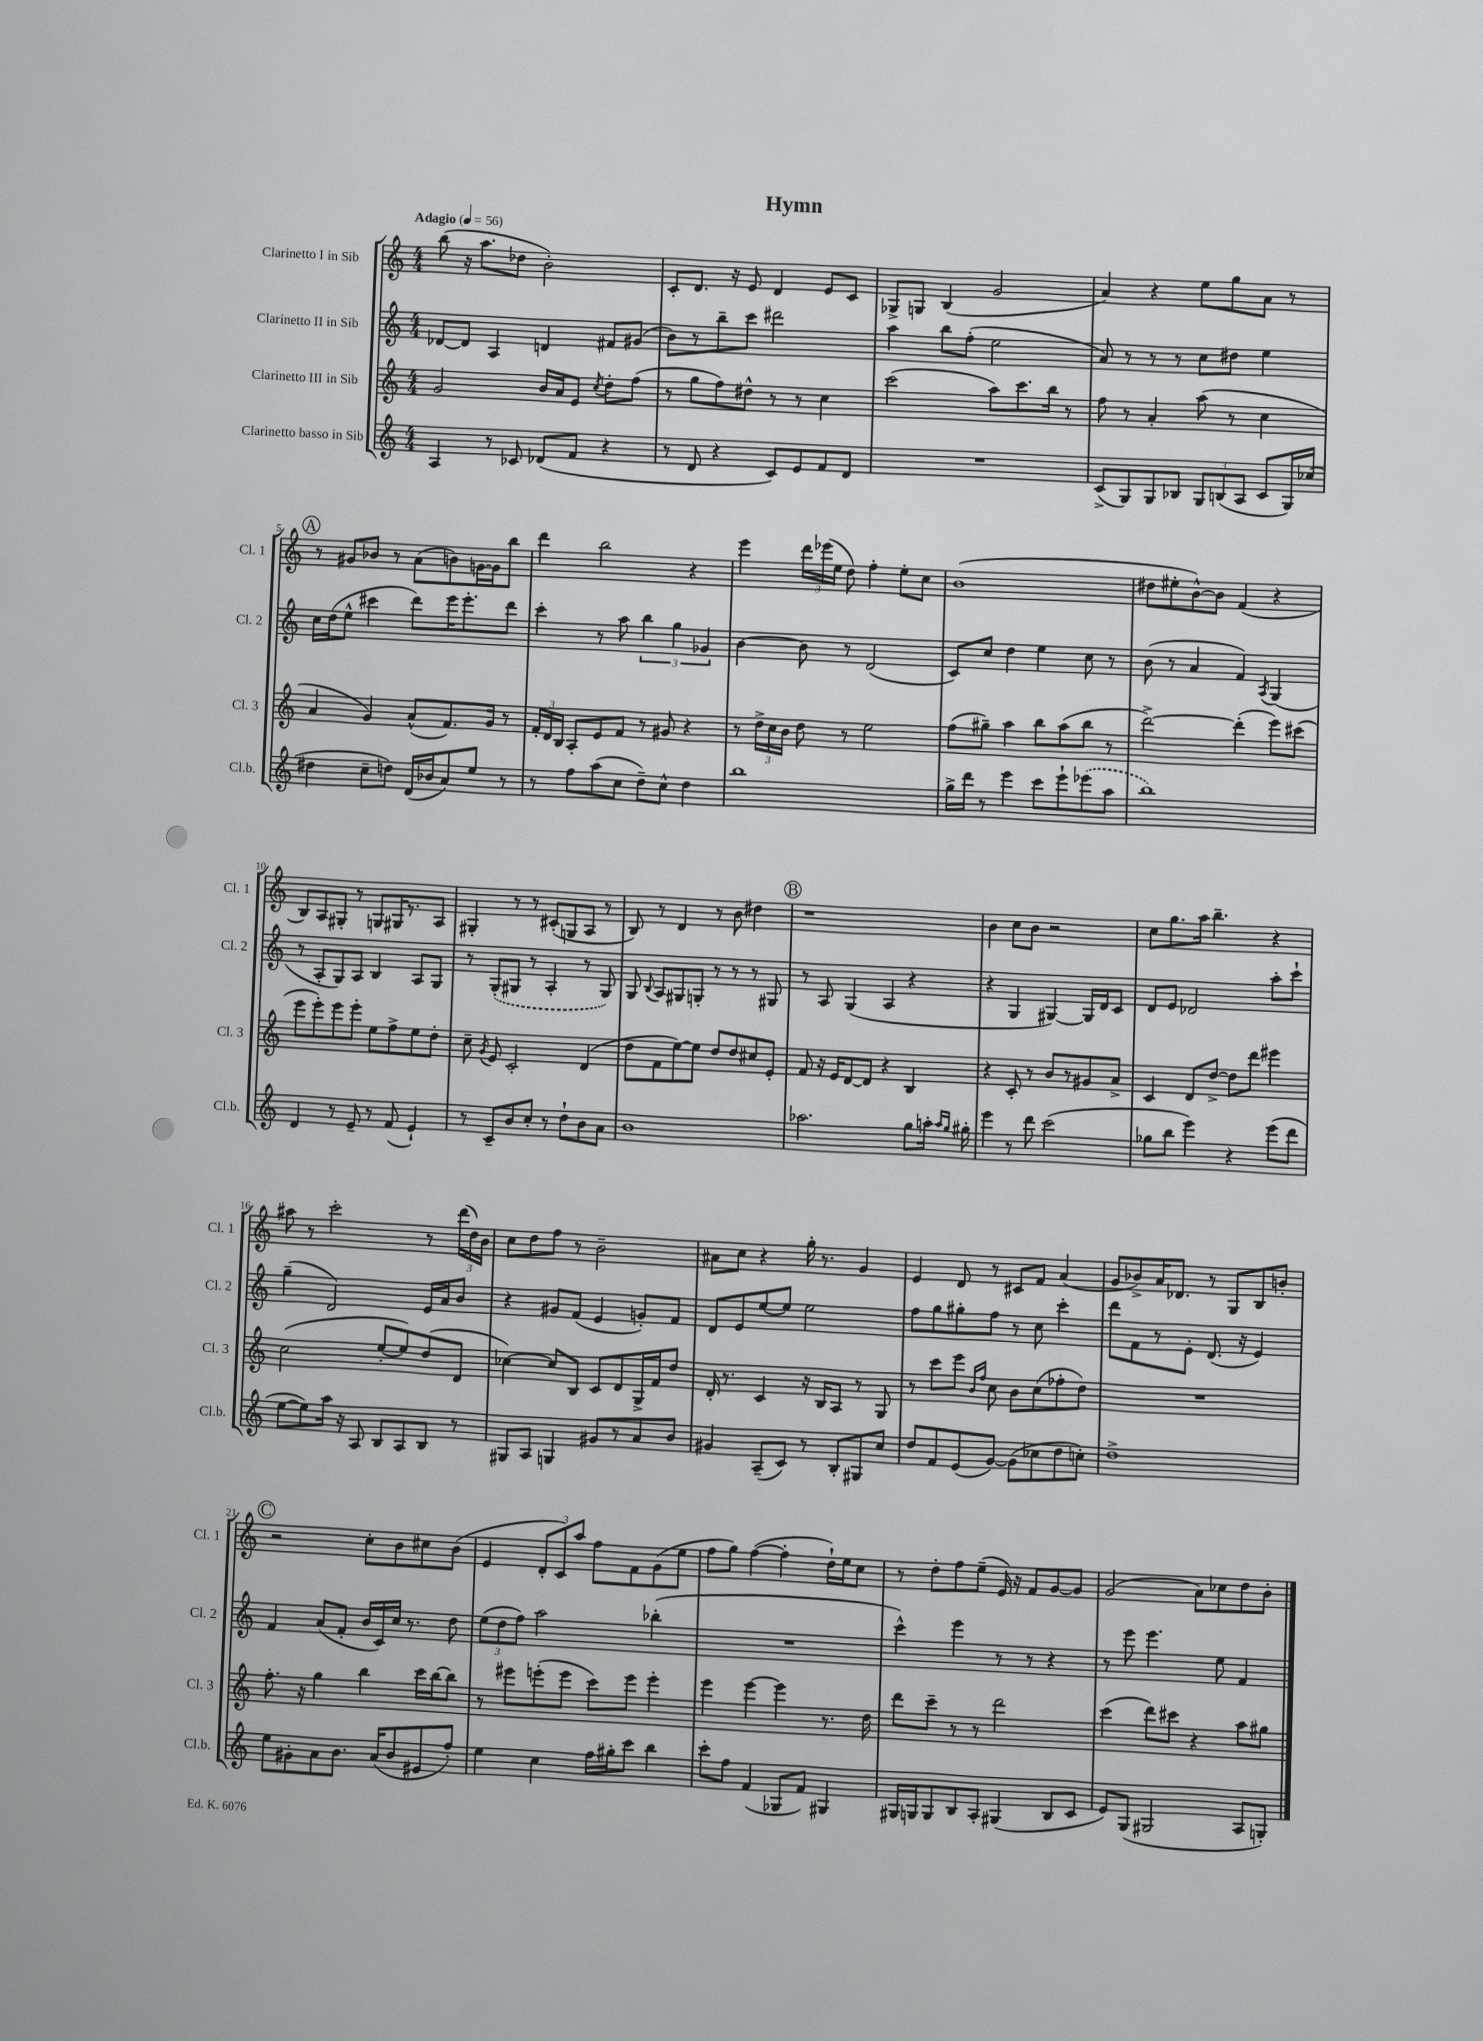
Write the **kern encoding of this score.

**kern	**kern	**kern	**kern
*part4	*part3	*part2	*part1
*staff4	*staff3	*staff2	*staff1
*I"Clarinetto basso in Sib	*I"Clarinetto III in Sib	*I"Clarinetto II in Sib	*I"Clarinetto I in Sib
*I'Cl.b.	*I'Cl. 3	*I'Cl. 2	*I'Cl. 1
*clefG2	*clefG2	*clefG2	*clefG2
*k[]	*k[]	*k[]	*k[]
*M4/4	*M4/4	*M4/4	*M4/4
*MM56	*MM56	*MM56	*MM56
=1	=1	=1	=1
!	!	!	!LO:TX:a:B:t=Adagio
4A/	2g/	[8d-X/L	(8bb\
.	.	8d-/J]	16r
.	.	.	8.aa\L
8r	.	4A/	.
8c-X/	.	.	8dd-X\J
(8d-X/L	16b/LL	4dn/	2b'\)
.	16a/J	.	.
8f/J	8e/J	.	.
.	8qcc/	.	.
4r	8dd'\L	8f#X/L	.
.	(8ff\J	(8g#X/J	.
=2	=2	=2	=2
8r	8r	8b\L)	8c'/L
8d/	8gg\L	8r	8.d/J
4r	8ff\)	8bb~\	.
.	.	.	16r
.	8dd#X^^\J	8ccc\J	8e/
8c/L)	8r	2ddd#X\	4d/
8e/	8r	.	.
8f/	4cc\	.	8e/L
8d/J	.	.	8c/J
=3	=3	=3	=3
1r	(2ccc\	4aa\	8G-X^/L
.	.	.	8Gn/J
.	.	8bb\L	(4B/
.	.	(8ff'\J	.
.	8aa\L)	2ee\	2g/
.	8.ccc\	.	.
.	16bb\Jk	.	.
.	8r	.	.
=4	=4	=4	=4
(8c^/L	8ff\	8a/)	4a/)
8G/)	8r	8r	.
8G/	4a'/	8r	4r
8B-X/J	.	8r	.
12G/L	(8aa\	8cc\L	8ee\L
(12Bn/	.	.	.
.	8r	8dd#X\J	8gg\
12A/J	.	.	.
8c/L	4cc\	4ee\	8a\J
16G/L)	.	.	8r
(16cc-X/JJ	.	.	.
!!LO:LB:g=z
!!LO:REH:place=s1:t=A
=5	=5	=5	=5
4dd#X\	4a/	16cc\LL	8r
.	.	(16dd\J	.
.	.	8ee^^\J	8g#X/L
8cc~\L	4g/)	4ccc#X\	8b-X/J
8ddn\J)	.	.	8r
(16d/LL	(8a^^/L	8ddd\L)	(8a\L
16b-X/J	.	.	.
8a/)	8.f/)	16eee\K	8bn\)
.	.	8.eee'\	.
8ee/J	.	.	[16gn\L
.	16g/Jk	.	16g\J]
8r	8r	8ddd\J	8bb\J
=6	=6	=6	=6
8r	24f'/LL	4ccc'\	4ddd\
.	24d/	.	.
.	24B/JJ	.	.
8ff\L	8A'/L	.	.
(8aa\	8e/	8r	2bb\
8cc\J	8f/J	8aa\	.
8dd~\L)	8r	6bb\	.
8cc^^\J	8g#X/	.	.
.	.	6gg\	.
4dd\	4r	.	4r
.	.	6g-X/	.
=7	=7	=7	=7
1bb	8r	[4b\	4eee\
.	24dd^\LL	.	.
.	24cc\	.	.
.	24b\JJ	.	.
.	8dd\	8b\]	24ddd\LL
.	.	.	(24eee-X\
.	.	.	24ee\JJ
.	8r	8r	8dd\)
.	2ee\	(2d/	4ff'\
.	.	.	8ee'\L
.	.	.	8cc\J
=8	=8	=8	=8
16gg^\LL	(8ff\L	8c/L)	(1b
16ddd\JJ	.	.	.
8r	8gg#X~\J)	8cc/J	.
4eee\	4aa\	4dd\	.
8ccc\L	8bb\L	4ee\	.
8eee`\	(8aa\	.	.
(8eee-X\	8bb\J	8cc\	.
8aa\J	8r	8r	.
=9	=9	=9	=9
1bb)	[2ddd^\)	(8b\	8dd#X\L
.	.	8r	8ee#X'\
.	.	4a/	[8b^^\)
.	.	.	8b\J]
.	(4ddd'\]	4f/)	(4f/
.	.	8qA/	.
.	8eee\L)	(4G/	4r
.	(8ccc#X\J	.	.
!!LO:LB:g=z
=10	=10	=10	=10
4d/	8eee\L	8r	8B/L)
.	8eee'\)	8A'/L	8A/
8r	8eee\	8G/)	8G#X'/J
8e~/	8eee'\J	8A/J	8r
8r	8ee\L	4B/	8Gn/L
(8f/	8ff^\	.	16G#X/K
.	.	.	8.r
4e`/)	8ee\	8A/L	.
.	8dd'\J	8G/J	8A/J
=11	=11	=11	=11
8r	8cc~\	8r	4G#X'/
.	8qg/	.	.
8c~/L	8e/	(8G'/L	.
8b/	2c'/	8G#X/J	8r
8cc'/J	.	8r	8r
8r	.	4A'/	(8c#X'/L
8dd`\L	.	.	8Gn/
8b\	(4d/	8r	8A/J
8a\J	.	8G#/)	8r
=12	=12	=12	=12
1b	8dd\L	8G/	8B/)
.	.	8qqB/	.
.	8f\	8A/L	8r
.	[8ee\)	8G#X/	4d/
.	8ee\J]	8Gn'/J	.
.	8dd/L	8r	8r
.	8dd/	8r	8b\
.	8cc#X/	8r	4dd#X\
.	8e'/J	8G#X/	.
!!LO:REH:place=s1:t=B
=13	=13	=13	=13
2.aa-X\	8f/	8r	1r
.	16r	8A/	.
.	16e/KL	.	.
.	[8d/	(4G/	.
.	8d/J]	.	.
.	4r	4A/	.
8gg\L	4B/	4r	.
16aan'\Jk	.	.	.
16qqaa/LL	.	.	.
16qqgg/JJ	.	.	.
16gg#X'\	.	.	.
=14	=14	=14	=14
4eee\	4r	4r	4b\
8r	8c'/	4G/	8cc\L
8ddd\	8r	.	8b\J
(2ccc\	8b/L	[4G#X/)	2r
.	8r	.	.
.	8g#X/	16G#/LL]	.
.	.	16d/J	.
.	8a^/J	8c/J	.
=15	=15	=15	=15
8gg-X\L	4c/	8d/L	8cc\L
8bb\J	.	8e/J	8.gg\
4eee\)	8d/L	2d-X/	.
.	.	.	16aa\Jk
.	[8dd^/J	.	4.bb~\
4r	8dd\L]	.	.
.	8ddd\J	.	.
(8eee\L	4eee#X\	8aa'\L	4r
8ddd\J	.	8ccc`\J	.
!!LO:LB:g=z
=16	=16	=16	=16
[8ee\L	(2cc\	(4gg~\	8aa#X\
8ee\])	.	.	8r
16aa\Jk	.	2d/)	2ccc'\
16r	.	.	.
8A/	.	.	.
8B/L	[8ee'/L	.	.
8A/	8ee/])	.	.
8B/J	(8dd/	16e/LL	8r
.	.	16a/J	.
8r	8d/J	8b/J	(24ddd\LL
.	.	.	24dd\)
.	.	.	24b\JJ
=17	=17	=17	=17
8G#X/L	[4cc-X\)	4r	8cc\L
8A/J	.	.	8dd\
4Gn/	8cc-/L]	8g#X/L	8ff\J
.	8B/J	(8f/J	8r
8g#X/L	8c/L	4e/	2b~\
8r	8d/	.	.
8a/	16G^/L	8gn'/L)	.
.	16f/J	.	.
8b/J	8dd/J	8f/J	.
=18	=18	=18	=18
4g#X/	16d'/	8d/L	8a#X\L
.	8.r	.	.
.	.	8e/	8cc\J
(8A~/L	4c/	[8ee/	4r
8c/J)	.	8ee/J]	.
8r	16r	2ee\	16gg'\
.	16B/KL	.	8.r
8B'/L	8A/J	.	.
8G#X/	8r	.	4g/
8cc/J	8G/	.	.
=19	=19	=19	=19
8dd/L	8r	8ff\L	4e/
8f/	8ccc\L	8gg\	.
(8e/	8eee\J	8gg#X'\	8d/
.	16qqb/LL	.	.
.	16qqff/JJ	.	.
[8g/J)	8cc\	8ff\J	8r
(8g\L]	8b\L	8r	8c#X/L
8cc-X\	(8cc\	8cc\	8f/J
8dd\	8ff-X'\	4ccc'\	(4a/
8ccn'\J)	8dd\J)	.	.
=20	=20	=20	=20
1dd^	1r	8ddd\L	8g/L
.	.	8f\	8b-X^/)
.	.	8r	16a/K
.	.	.	8.d-X/J
.	.	8e'\J	.
.	.	(8.d/	8r
.	.	.	8G/L
.	.	16r	.
.	.	4e/)	8B/
.	.	.	8bn'/J
!!LO:LB:g=z
!!LO:REH:place=s1:t=C
=21	=21	=21	=21
8ee\L	8.ff'\	4f/	2r
8g#X'\	.	.	.
.	16r	.	.
8a\	4gg\	(8a/L	.
8.b\J	.	8f'/J	.
.	4bb\	16b/LL	8cc'\L
(16a/KL	.	16c/)	.
8b/	.	16cc/JJ	8b\
.	.	8.r	.
8e#X/	16ccc\LL	.	8cc#X\
.	[16bb\J	.	.
8ff'/J)	8bb\J]	8dd\	(8b\J
=22	=22	=22	=22
4ee\	8r	(12ee\L	4e/
.	.	12dd\	.
.	8eee#X\L	.	.
.	.	12ff\J)	.
4cc\	(8eeen'\	2aa\	12d'/L
.	.	.	12c/)
.	8eee\J	.	.
.	.	.	12aa/J
16ff\LL	8ccc\L)	.	8ff\L
16gg#X'\J	.	.	.
8ccc\J	8eee\J	.	8f\
4bb\	4eee'\	(4bb-X'\	(8g\
.	.	.	8ee\J
=23	=23	=23	=23
8ccc'\L	4eee\	1r	8ff\L
8ff\J	.	.	8gg\J)
(4f/	[4eee\	.	([4ff\
8G-X/L	4eee\]	.	4ff'\]
8f/J)	.	.	.
4G#X/	8.r	.	16dd`\LL)
.	.	.	16ee\J
.	.	.	8cc\J
.	16dd\	.	.
=24	=24	=24	=24
16G#X/LL	8ddd\L	4ccc^^\)	8r
16Gn/J	.	.	.
8G/	8ccc~\J	.	8dd'\L
8B/	8r	4eee\	8ff\
8A'/J	8r	.	(8ee~\J
(4G#X/	2ddd\	8r	16e/)
.	.	.	16r
.	.	8r	8f/L
8B/L	.	4r	[8g/
8c/J	.	.	8g/J]
=25	=25	=25	=25
8e/L)	(4ccc\	8r	(2g/
(8G/J	.	8eee\	.
2G#X/	8ddd\L)	4.eee\	.
.	8ccc#X\J	.	.
.	4r	.	8a\L)
.	.	8ee\	8cc-X\
8A/L	8aa\L	4f/	8dd\
8Gn'/J)	8gg#X\J	.	8b'\J
==	==	==	==
*-	*-	*-	*-
